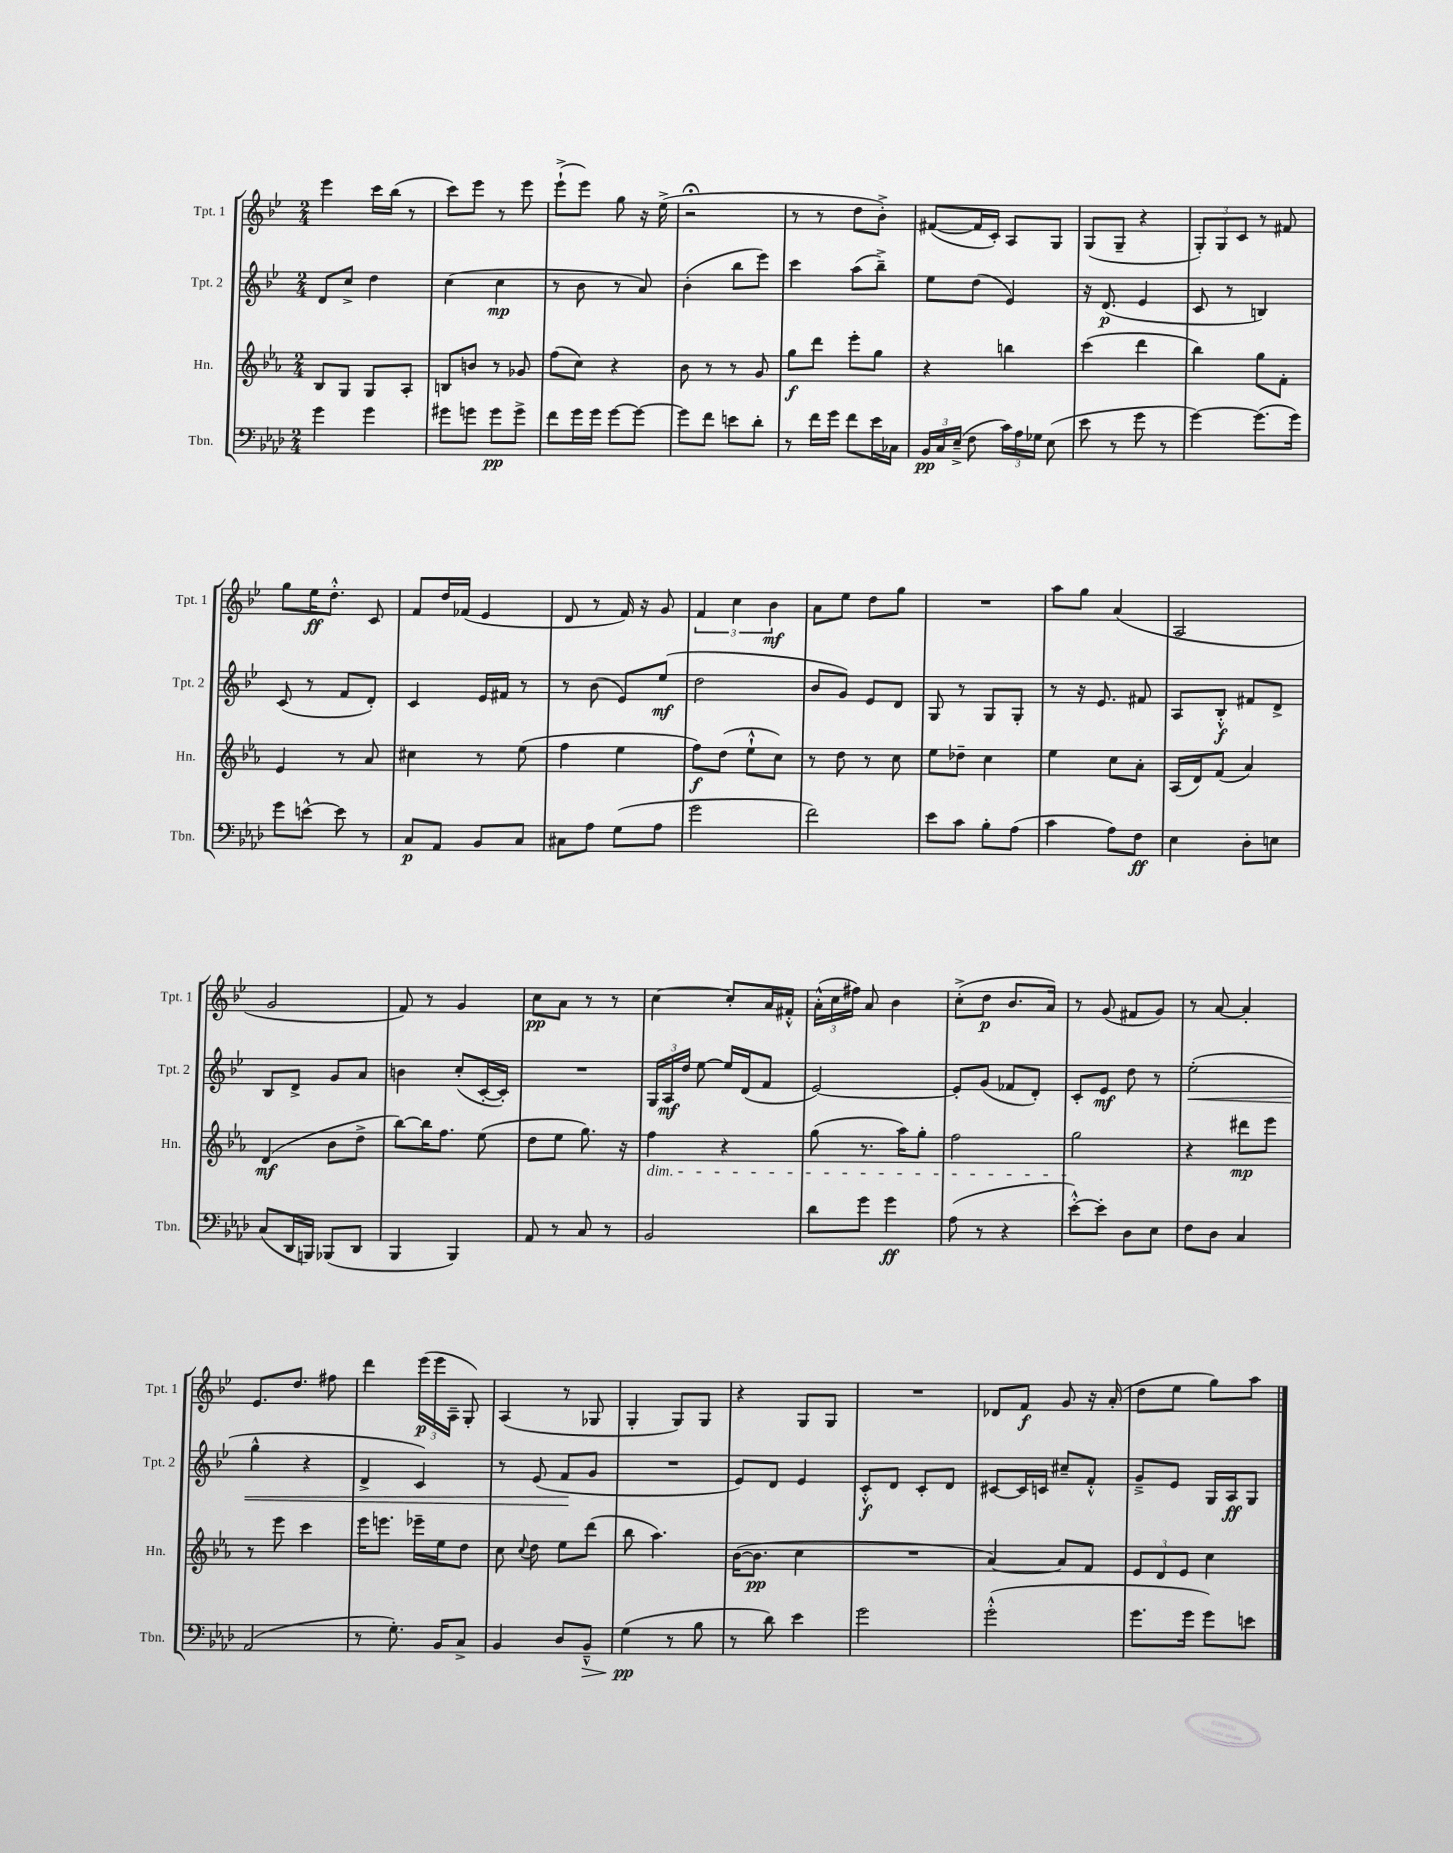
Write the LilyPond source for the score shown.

<<
\new StaffGroup <<
\new Staff = "s0" \with { instrumentName = "Tpt. 1" shortInstrumentName = "Tpt. 1" } {
    \clef treble \key bes \major \numericTimeSignature \time 2/4
    \autoBeamOff ees'''4 c'''16[ bes''16]( r8 |
    c'''8[) ees'''8] r8 ees'''8 |
    ees'''8[-!->( ees'''8]) g''8 r16 ees''16->( |
    r2\fermata |
    r8 r8 d''8[ bes'8]-.->) |
    fis'8[~( fis'16 c'16]-.) a8[ g8] |
    g8[( g8]-- r4 |
    \tuplet 3/2 { g8[-.) g8 c'8] } r8 fis'8 |
    g''8[ ees''16\ff d''8.]-.-^ c'8 |
    f'8[ d''16 fes'16]( ees'4 |
    d'8 r8 f'16) r16 g'8 |
    \tuplet 3/2 { f'4 c''4 bes'4\mf } |
    a'8[ ees''8] d''8[ g''8] |
    R2 |
    a''8[ g''8] a'4( |
    a2 |
    g'2 |
    f'8) r8 g'4 |
    c''8[\pp a'8] r8 r8 |
    c''4~ c''8[-. a'16 fis'16]-.-^ |
    \tuplet 3/2 { a'16[-.-^( c''16 fis''16]) } a'8 bes'4 |
    c''8[-.->( d''8]\p bes'8.[ a'16]) |
    r8 g'8( fis'8[ g'8]) |
    r8 a'8~ a'4-. |
    ees'8.[ d''8.] fis''8 |
    d'''4 \tuplet 3/2 { ees'''16[\p( ees'''16 a16]-- } g8-.) |
    a4( r8 ges8 |
    g4-. g8[) g8] |
    r4 g8[ g8] |
    R2 |
    des'8[ f'8]\f g'8 r16 a'16-.( |
    d''8[ ees''8] g''8[) a''8] \bar "|." |
}
\new Staff = "s1" \with { instrumentName = "Tpt. 2" shortInstrumentName = "Tpt. 2" } {
    \clef treble \key bes \major \numericTimeSignature \time 2/4
    \autoBeamOff d'8[ c''8]-> d''4 |
    c''4( c''4\mp |
    r8 bes'8 r8 a'8) |
    bes'4-.( bes''8[ ees'''8]) |
    c'''4 a''8[( bes''8]--->) |
    ees''8[ d''8]( ees'4) |
    r16 d'8.\p( ees'4 |
    c'8 r8 b4) |
    c'8( r8 f'8[ d'8]-.) |
    c'4 ees'16[ fis'16] r8 |
    r8 bes'8( ees'8[) ees''8]\mf( |
    d''2 |
    bes'8[ g'8]) ees'8[ d'8] |
    g8 r8 g8[ g8]-. |
    r8 r16 ees'8. fis'8 |
    a8[ bes8]-.-^\f fis'8[ d'8]-> |
    bes8[ d'8]-> g'8[ a'8] |
    b'4 c''8[-.( c'16~-. c'16]-.) |
    R2 |
    \tuplet 3/2 { g16[ a16\mf d''16] } ees''8~ ees''16[ d'16( f'8] |
    ees'2~) |
    ees'8[-. g'8]( fes'8[ d'8]-.) |
    c'8[-. ees'8]\mf d''8 r8 |
    ees''2-.\<( |
    g''4-^ r4 |
    d'4-> c'4) |
    r8 ees'8( f'8[\! g'8] |
    R2 |
    ees'8[) d'8] ees'4 |
    c'8[-.-^\f d'8] c'8[-. d'8] |
    cis'8[~ cis'16 c'16] cis''8[-- f'8]-.-^ |
    g'8[---> ees'8] g16[ a16\ff g8] \bar "|." |
}
\new Staff = "s2" \with { instrumentName = "Hn." shortInstrumentName = "Hn." } {
    \clef treble \key ees \major \numericTimeSignature \time 2/4
    \autoBeamOff bes8[ g8] g8[ aes8]-. |
    b8[ b'8] r8 ges'8 |
    f''8[( c''8]) r4 |
    bes'8 r8 r8 g'8 |
    g''8[\f d'''8] ees'''8[-. g''8] |
    r4 b''4 |
    c'''4( d'''4 |
    bes''4) g''8[ f'8]-. |
    ees'4 r8 aes'8 |
    cis''4 r8 ees''8( |
    f''4 ees''4 |
    f''8[\f) d''8]( ees''8[-!-^ c''8]) |
    r8 d''8 r8 c''8 |
    ees''8[ des''8]-- c''4 |
    ees''4 c''8[ aes'8]-. |
    aes16[( d'16) f'8]( aes'4) |
    d'4\mf( bes'8[ d''8]-> |
    bes''8[~) bes''16 f''8.] ees''8( |
    d''8[ ees''8] g''8.) r16 |
    f''4\dim r4 |
    g''8( r8. aes''16[) g''8]-. |
    f''2 |
    g''2\! |
    r4 dis'''8[\mp ees'''8] |
    r8 ees'''8 c'''4 |
    ees'''16[ e'''8.] ees'''16[-- ees''16 d''8] |
    c''8 \appoggiatura { c''8 } d''8 ees''8[ d'''8]( |
    bes''8 aes''4.) |
    bes'16[~( bes'8.]\pp c''4 |
    R2 |
    aes'4~) aes'8[ f'8] |
    \tuplet 3/2 { ees'8[ d'8 ees'8] } c''4 \bar "|." |
}
\new Staff = "s3" \with { instrumentName = "Tbn." shortInstrumentName = "Tbn." } {
    \clef bass \key aes \major \numericTimeSignature \time 2/4
    \autoBeamOff g'4 g'4 |
    gis'8[ g'8] g'8[\pp g'8]-> |
    f'8[ g'16 g'16] g'8[~ g'8]~ |
    g'8[ f'8] e'8[ des'8]-. |
    r8 f'16[ g'16] f'8[ ees'16 ces16] |
    \tuplet 3/2 { bes,16[\pp c16 ees16]--->( } f8 \tuplet 3/2 { c'16[) aes16 ges16] } ees8( |
    ees'8 r8 g'8 r8 |
    g'4~) g'8.[( g'16]) |
    g'8[ e'8]~-^ e'8 r8 |
    c8[\p aes,8] bes,8[ c8] |
    cis8[ aes8] g8[( aes8] |
    g'2 |
    f'2) |
    ees'8[ c'8] bes8[-. aes8]( |
    c'4 aes8[) f8]\ff |
    ees4 des8[-. e8] |
    c8[( des,16 b,,16]) bes,,8[( des,8] |
    bes,,4 bes,,4) |
    aes,8 r8 c8 r8 |
    bes,2 |
    des'8[ g'8] g'4\ff |
    aes8( r8 r4 |
    ees'8[~-.-^) ees'8]-. des8[ ees8] |
    f8[ des8] c4 |
    aes,2( |
    r8 g8.-.) bes,16[ c8]-> |
    bes,4 des8[ bes,8]---^\> |
    g4\pp\!( r8 bes8 |
    r8 des'8) ees'4 |
    g'2 |
    g'2-.-^( |
    g'8.[ g'16] g'8[) e'8] \bar "|." |
}
>>
>>
\layout { \context { \Score \remove "Bar_number_engraver" } }
